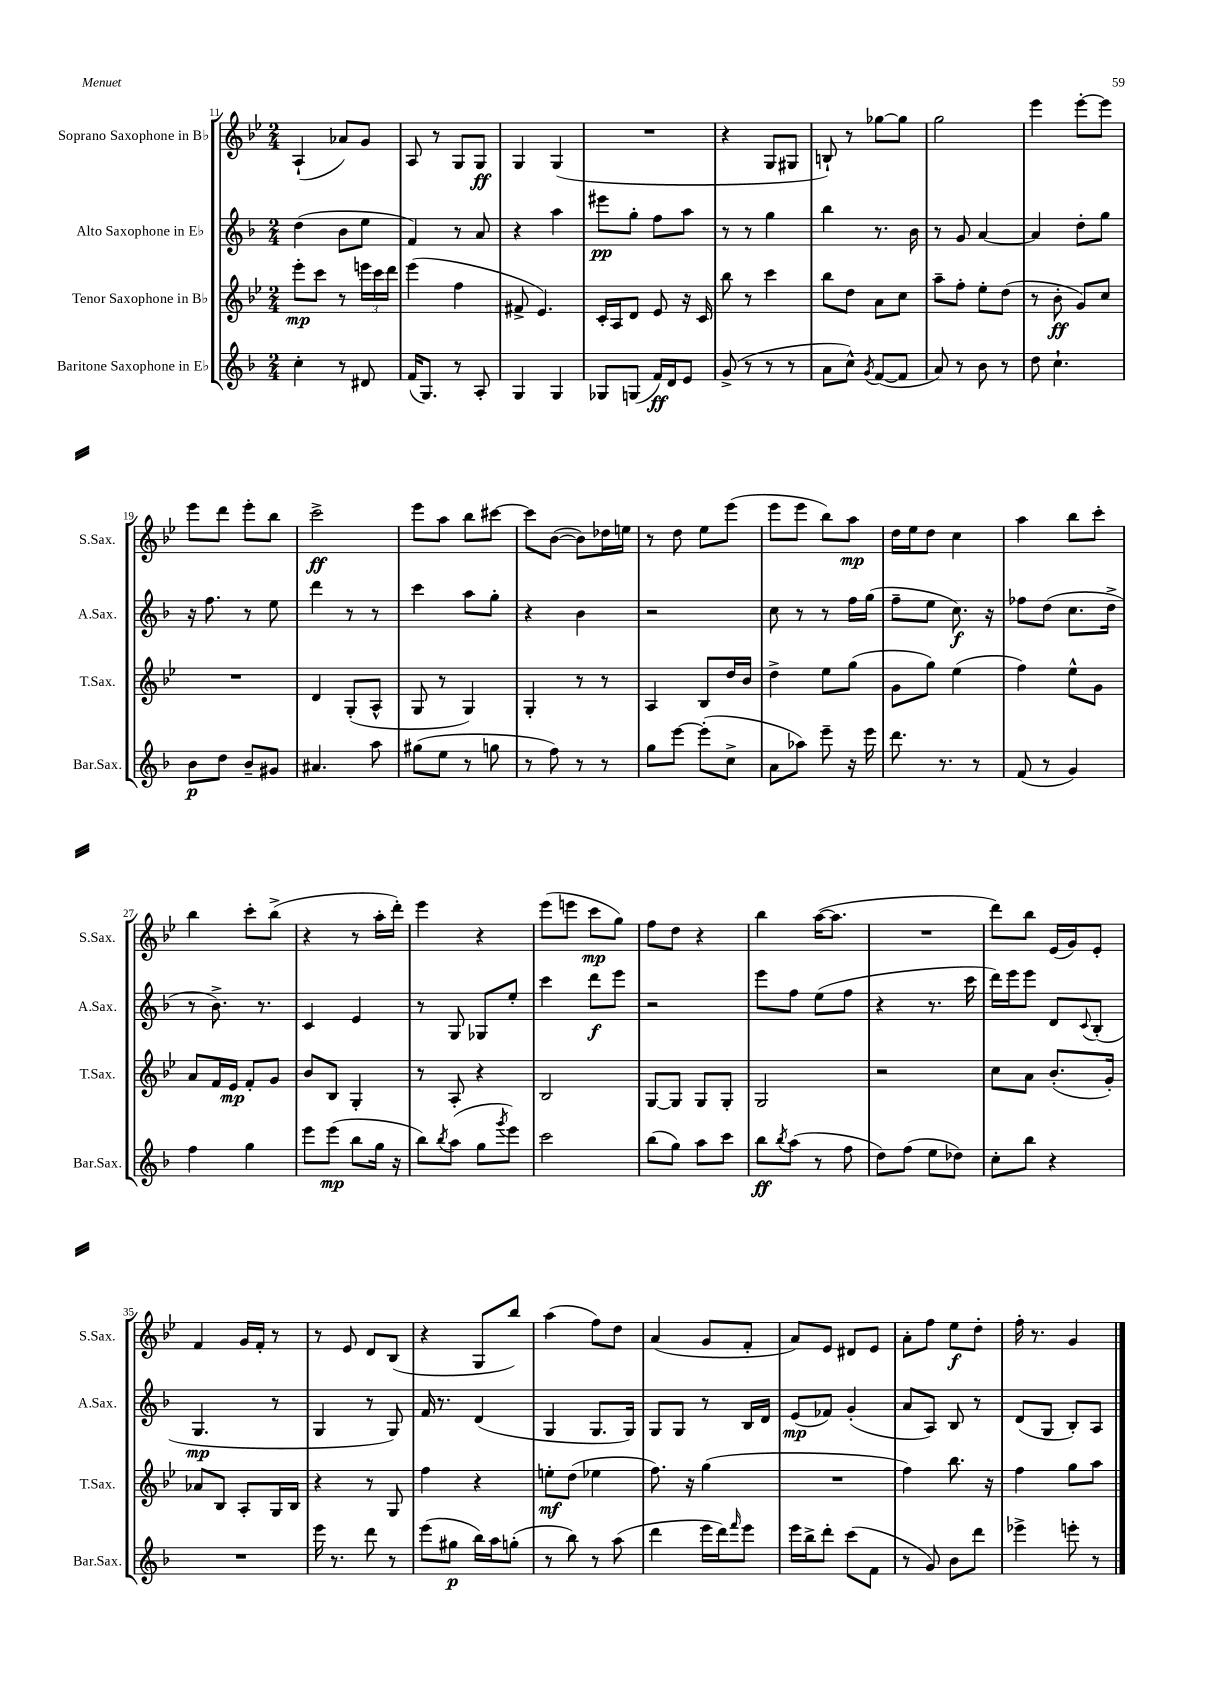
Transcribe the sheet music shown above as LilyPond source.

<<
\new StaffGroup <<
\new Staff = "s0" \with { instrumentName = "Soprano Saxophone in Bb" shortInstrumentName = "S.Sax." } {
    \clef treble \key bes \major \numericTimeSignature \time 2/4
    a4-!( aes'8) g'8 |
    a8 r8 g8 g8\ff |
    g4 g4( |
    R2 |
    r4 g8 gis8 |
    b8-!) r8 ges''8~ ges''8 |
    g''2 |
    ees'''4 ees'''8~-. ees'''8 |
    ees'''8 d'''8 ees'''8-. bes''8 |
    c'''2->\ff |
    ees'''8 a''8 bes''8 cis'''8~ |
    cis'''8 bes'8~( bes'8) des''16 e''16 |
    r8 d''8 ees''8 ees'''8( |
    ees'''8 ees'''8 bes''8) a''8\mp |
    d''16 ees''16 d''8 c''4 |
    a''4 bes''8 c'''8-. |
    bes''4 c'''8-. bes''8->( |
    r4 r8 a''16-. d'''16-.) |
    ees'''4 r4 |
    ees'''8( e'''8 c'''8\mp g''8) |
    f''8 d''8 r4 |
    bes''4 a''16~( a''8. |
    R2 |
    d'''8) bes''8 ees'16( g'16) ees'8-. |
    f'4 g'16 f'16-. r8 |
    r8 ees'8 d'8 bes8( |
    r4 g8 bes''8) |
    a''4( f''8) d''8 |
    a'4( g'8 f'8-. |
    a'8) ees'8 dis'8 ees'8 |
    a'8-. f''8 ees''8\f d''8-. |
    f''16-. r8. g'4 \bar "|." |
}
\new Staff = "s1" \with { instrumentName = "Alto Saxophone in Eb" shortInstrumentName = "A.Sax." } {
    \clef treble \key f \major \numericTimeSignature \time 2/4
    d''4( bes'8 e''8 |
    f'4) r8 a'8 |
    r4 a''4 |
    eis'''8\pp g''8-. f''8 a''8 |
    r8 r8 g''4 |
    bes''4 r8. bes'16 |
    r8 g'8 a'4~ |
    a'4 d''8-. g''8 |
    r16 f''8. r8 e''8 |
    d'''4 r8 r8 |
    c'''4 a''8 g''8-. |
    r4 bes'4 |
    r2 |
    c''8 r8 r8 f''16 g''16( |
    f''8-- e''8 c''8.\f) r16 |
    fes''8 d''8( c''8. d''16-> |
    r8 bes'8.->) r8. |
    c'4 e'4 |
    r8 g8 ges8 e''8-. |
    c'''4 d'''8\f e'''8 |
    r2 |
    e'''8 f''8 e''8( f''8 |
    r4 r8. c'''16 |
    d'''16) e'''16 e'''8 d'8 \appoggiatura { c'8 } bes8-.( |
    g4.\mp r8 |
    g4 r8 g8) |
    f'16 r8. d'4( |
    g4 g8. g16) |
    g8 g8 r8 bes16 d'16 |
    e'8\mp( fes'8) g'4-.( |
    a'8 a8) bes8 r8 |
    d'8( g8 bes8-.) a8 \bar "|." |
}
\new Staff = "s2" \with { instrumentName = "Tenor Saxophone in Bb" shortInstrumentName = "T.Sax." } {
    \clef treble \key bes \major \numericTimeSignature \time 2/4
    ees'''8-.\mp c'''8 r8 \tuplet 3/2 { e'''16 c'''16 d'''16 } |
    ees'''4( f''4 |
    fis'8-> ees'4.) |
    c'16-. a16 d'8 ees'8 r16 c'16 |
    bes''8 r8 c'''4 |
    bes''8 d''8 a'8 c''8 |
    a''8-- f''8-. ees''8-. d''8( |
    r8 bes'8-.\ff g'8) c''8 |
    R2 |
    d'4 g8-.( a8-^ |
    g8 r8 g4) |
    g4-. r8 r8 |
    a4 bes8 d''16 bes'16 |
    d''4-> ees''8 g''8( |
    g'8 g''8) ees''4( |
    f''4) ees''8-^ g'8 |
    a'8 f'16 ees'16\mp f'8-. g'8 |
    bes'8 bes8 g4-. |
    r8 a8-. r4 |
    bes2 |
    g8~ g8 g8 g8-. |
    g2 |
    r2 |
    c''8 a'8 bes'8.-.( g'16-.) |
    aes'8 bes8 a8-. g16 bes16 |
    r4 r8 g8 |
    f''4 r4 |
    e''8-.\mf d''8( ees''4 |
    f''8.) r16 g''4( |
    R2 |
    f''4) bes''8. r16 |
    f''4 g''8 a''8 \bar "|." |
}
\new Staff = "s3" \with { instrumentName = "Baritone Saxophone in Eb" shortInstrumentName = "Bar.Sax." } {
    \clef treble \key f \major \numericTimeSignature \time 2/4
    c''4-. r8 dis'8 |
    f'16( g8.) r8 a8-. |
    g4 g4 |
    ges8 g8( f'16\ff) d'16 e'8 |
    g'8->( r8 r8 r8 |
    a'8 c''8-^) \acciaccatura { g'8 } f'8~( f'8 |
    a'8) r8 bes'8 r8 |
    d''8 c''4.-! |
    bes'8\p d''8 bes'8-- gis'8 |
    ais'4. a''8 |
    gis''8( e''8 r8 g''8 |
    r8 f''8) r8 r8 |
    g''8 e'''8~ e'''8-.( c''8-> |
    a'8 aes''8) e'''8-- r16 e'''16 |
    d'''8. r8. r8 |
    f'8( r8 g'4) |
    f''4 g''4 |
    e'''8 e'''8\mp( bes''8 g''16 r16 |
    bes''8) \acciaccatura { bes''8 } a''8( g''8 \acciaccatura { g'''8 } e'''8) |
    c'''2 |
    bes''8( g''8) a''8 c'''8 |
    bes''8\ff \acciaccatura { bes''8 } a''8( r8 f''8 |
    d''8) f''8( e''8 des''8) |
    c''8-. bes''8 r4 |
    R2 |
    e'''16 r8. d'''8 r8 |
    e'''8( gis''8\p bes''16) a''16 g''8-.( |
    r8 bes''8) r8 a''8( |
    d'''4 e'''16 d'''16) \grace { f'''16 } e'''8 |
    e'''16 bes''16-> d'''8-. c'''8( f'8 |
    r8 g'8) bes'8 d'''8 |
    ees'''4-> e'''8-. r8 \bar "|." |
}
>>
>>
\layout { \context { \Score currentBarNumber = #11 } }
